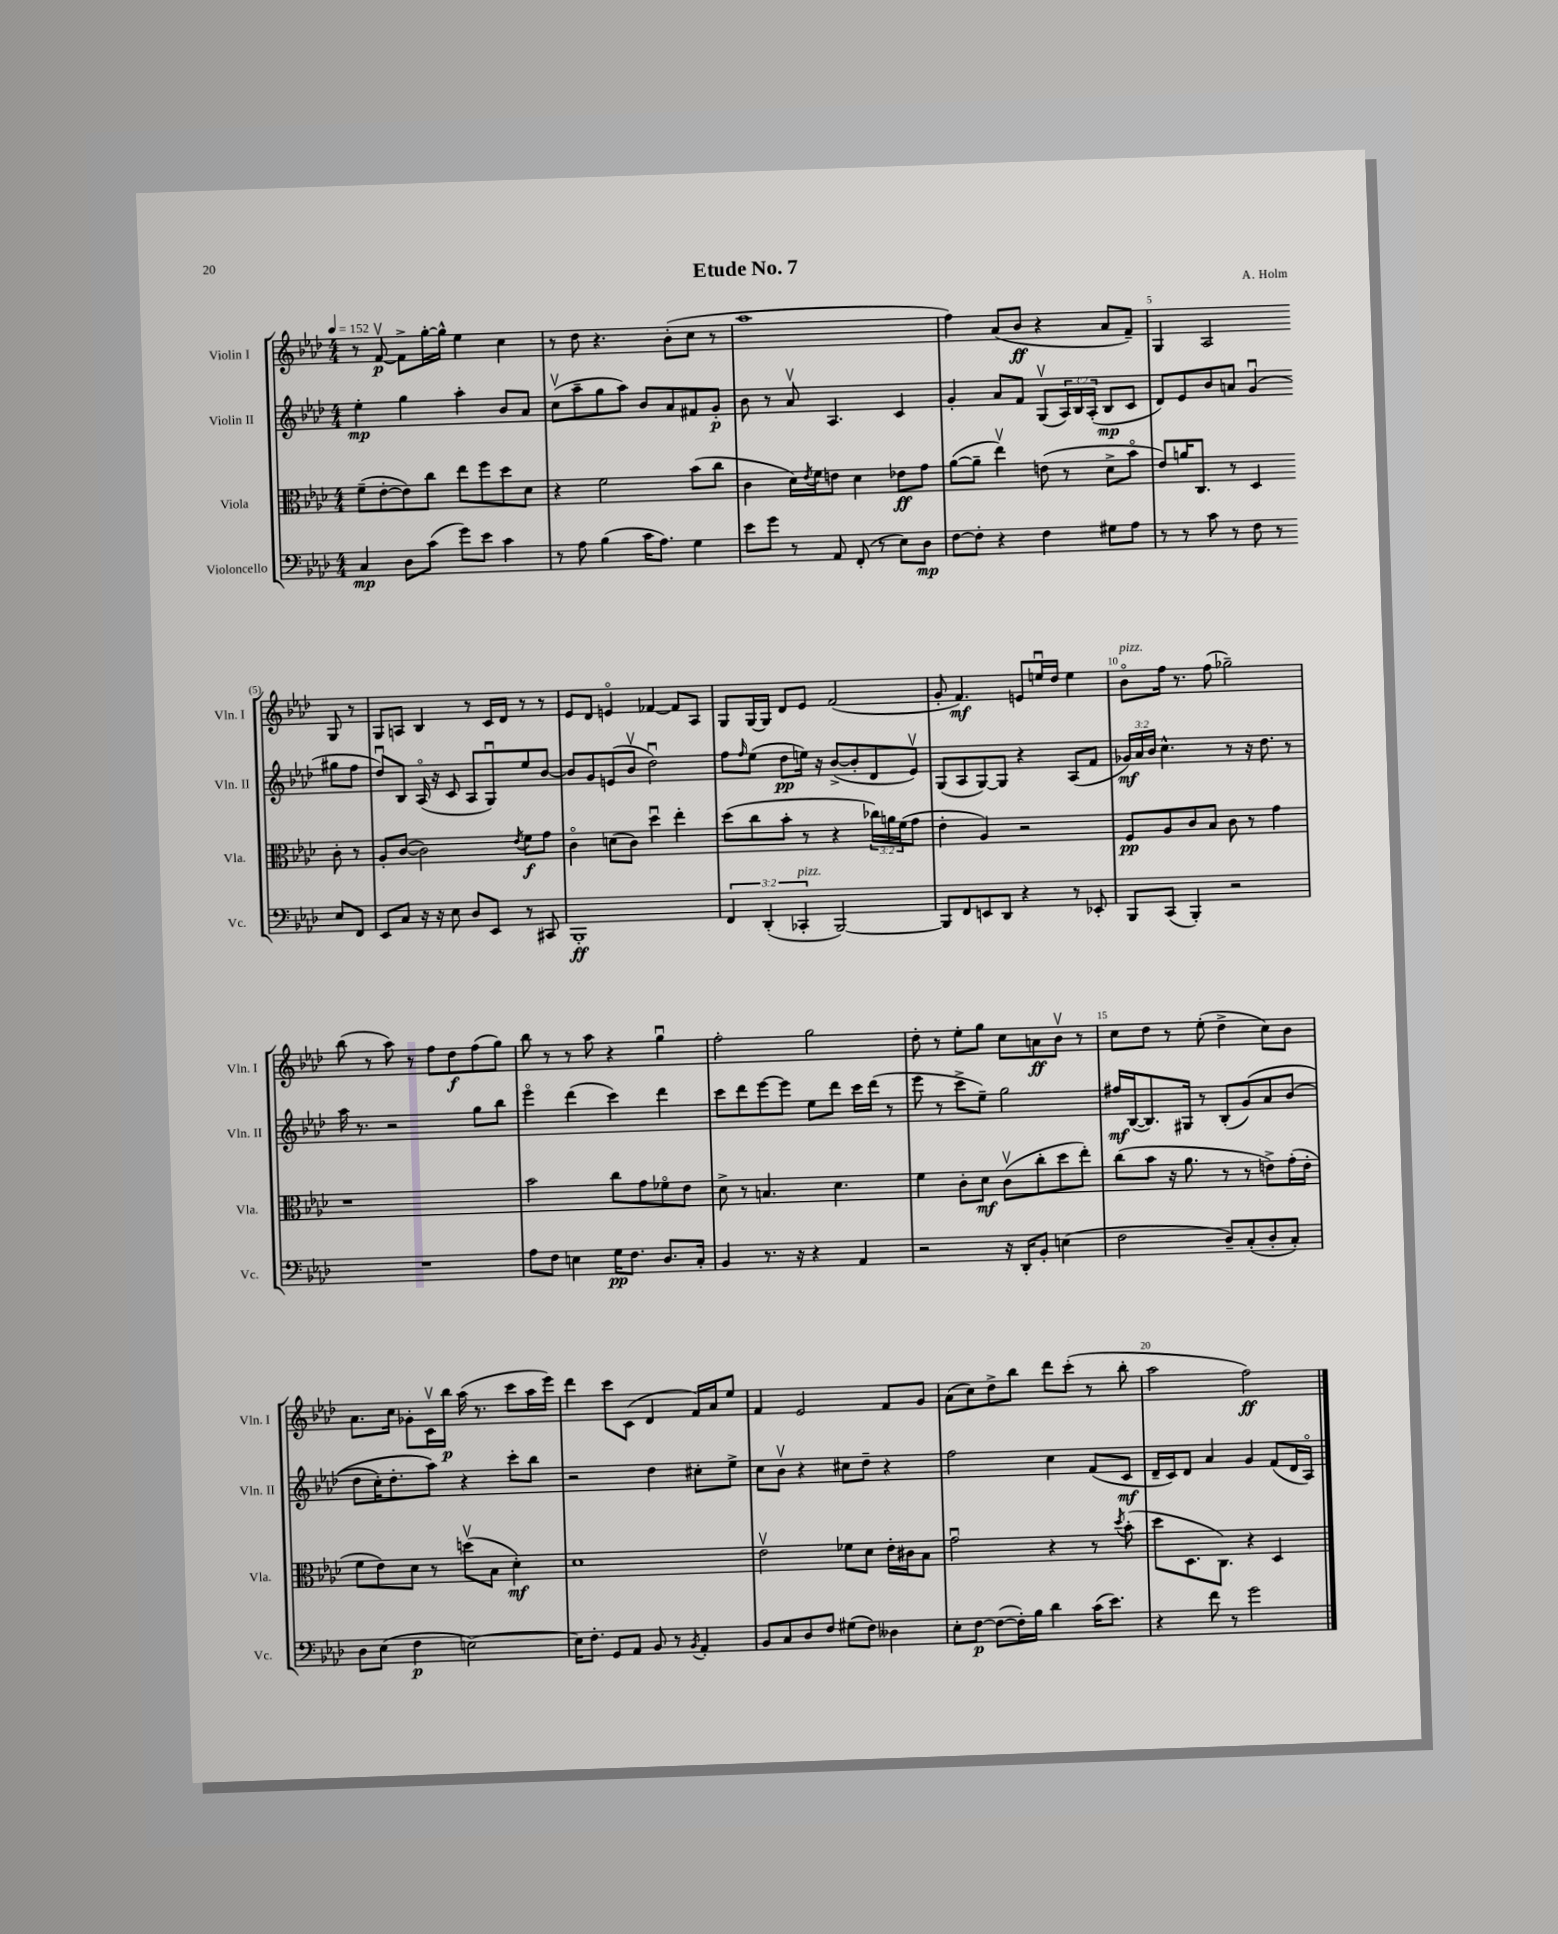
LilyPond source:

\header { title = "Etude No. 7" composer = "A. Holm" }
<<
\new StaffGroup <<
\new Staff = "s0" \with { instrumentName = "Violin I" shortInstrumentName = "Vln. I" } {
    \clef treble \key aes \major \numericTimeSignature \time 4/4 \tempo 4 = 152
    r8 f'8~\upbow\p f'8-> g''16~-. g''16-^ ees''4 c''4 |
    r8 des''8 r4. bes'8-.( c''8 r8 |
    aes''1 |
    f''4) aes'8( bes'8\ff r4 aes'8 f'8--) |
    g4 aes2 g8 r8 |
    g8 a8 bes4 r8 c'16 des'16 r8 r8 |
    ees'8 des'8 e'4\flageolet fes'4~ fes'8 aes8 |
    g8 g16~ g16 des'8 ees'8 f'2( |
    g'8-. f'4.\mf) e'8 e''16\downbow des''16 e''4 |
    bes'8\flageolet^\markup { \italic "pizz." } f''16 r8. f''8( ges''2--) |
    bes''8( r8 aes''8) r8 f''8 des''8\f f''8( g''8) |
    bes''8 r8 r8 aes''8 r4 g''4\downbow |
    f''2-. g''2 |
    des''8-. r8 ees''8-. g''8 c''8 a'8\ff bes'8\upbow r8 |
    c''8 des''8 r8 ees''8-.( des''4-> c''8) bes'8 |
    aes'8. c''16 ges'8-. c'16\upbow bes''16\p aes''16( r8. c'''8 aes''16 ees'''16) |
    des'''4 c'''8 c'8( des'4 f'16) aes'16 ees''8 |
    f'4 ees'2 f'8 g'8 |
    aes'8( c''8) des''8-> bes''8 des'''8 c'''8-.( r8 bes''8-. |
    aes''2 f''2\ff) \bar "|." |
}
\new Staff = "s1" \with { instrumentName = "Violin II" shortInstrumentName = "Vln. II" } {
    \clef treble \key aes \major \numericTimeSignature \time 4/4 \override Staff.TupletNumber.text = #tuplet-number::calc-fraction-text
    ees''4-.\mp g''4 aes''4-. bes'8 aes'8 |
    c''8\upbow( aes''8-- g''8 aes''8) bes'8 aes'8 fis'8 g'8-.\p |
    bes'8 r8 aes'8\upbow aes4. c'4 |
    g'4-. aes'8 f'8 g8\upbow( \tuplet 3/2 { aes16) bes16 aes16-.( } bes8\mp c'8 |
    des'8) ees'8 bes'8 a'8 g'4\downbow( gis''8 f''8 |
    des''8\downbow) bes8 aes16\flageolet( r16 c'8 aes8 g8\downbow) ees''8 bes'8~ |
    bes'8 g'8 e'8( bes'8\upbow des''2\downbow) |
    f''8 \grace { f''16 } ees''8( des''8\pp e''16) r16 bes'8~->( bes'8-. des'8 ees'8\upbow) |
    g8( aes8 g8~) g8 r4 aes8( f'8 |
    \tuplet 3/2 { ges'16\mf) aes'16 bes'16 } c''4.-^ r8 r16 des''8. r8 |
    aes''16 r8. r2 g''8 bes''8 |
    ees'''4\flageolet des'''4( c'''4) des'''4 |
    c'''8 des'''8 ees'''8~ ees'''8 ees''8 des'''8 c'''16 des'''16( r8 |
    ees'''8 r8 c'''8-> ees''8--) g''2 |
    fis''16\mf bes16~( bes8.) gis16 r8 bes8-.( g'8)\( aes'8 bes'8( |
    des''8 c''16-.) des''8.-. aes''8\) r4 c'''8-. bes''8 |
    r2 des''4 cis''8-. ees''8-> |
    c''8 bes'8\upbow r4 cis''8 des''8-- r4 |
    f''2 c''4 f'8( c'8\mf |
    des'16-- c'16) des'8 aes'4 g'4 f'8( des'16 aes16\flageolet) \bar "|." |
}
\new Staff = "s2" \with { instrumentName = "Viola" shortInstrumentName = "Vla." } {
    \clef alto \key aes \major \numericTimeSignature \time 4/4 \override Staff.TupletNumber.text = #tuplet-number::calc-fraction-text
    f'8--( ees'8~-. ees'8) c''8 ees''8 f''8 des''8 des'8 |
    r4 f'2 bes'8( c''8 |
    c'4 des'16) \acciaccatura { ees'8 } f'16 e'8 des'4 ees'8\ff g'8 |
    aes'8~( aes'8-- ees''4\upbow) e'8( r8 des'8-> bes'8\flageolet |
    ees'8) a'16 c8. r8 des4 c'8-. r8 |
    aes8-. c'8~( c'2) \acciaccatura { ees'8 } f'8\f g'8 |
    c'4\flageolet d'8( c'8) des''4\downbow ees''4-. |
    des''8( c''8 bes'8-. r8 r4 \tuplet 3/2 { ces''16) a'16 f'16( } g'8 |
    ees'4-. aes4) r2 |
    f8\pp aes8 c'8 bes8 c'8 r8 g'4 |
    r1 |
    bes'2 c''8 g'8 fes'8\flageolet ees'8 |
    des'8-> r8 b4. des'4. |
    f'4 c'8-. des'8\mf c'8\upbow( c''8-. des''8 ees''8-.) |
    c''8( bes'8 r16 aes'8. r8 r8 e'8->) g'16-.( e'16-. |
    f'8 ees'8) des'8 r8 d''8\upbow( bes8 des'4-.\mf) |
    des'1 |
    ees'2\upbow fes'8 des'8 ees'16-. cis'16 bes8 |
    g'2\downbow r4 r8 \acciaccatura { des''8 } bes'8-.( |
    des''8 des8. c8.) r4 des4 \bar "|." |
}
\new Staff = "s3" \with { instrumentName = "Violoncello" shortInstrumentName = "Vc." } {
    \clef bass \key aes \major \numericTimeSignature \time 4/4 \override Staff.TupletNumber.text = #tuplet-number::calc-fraction-text
    c4\mp des8 c'8( g'8) ees'8 c'4 |
    r8 aes8 bes4( c'16 aes8.) g4 |
    ees'8 g'8 r8 aes,8 f,8-.( r8 ees8) des8\mp |
    f8~ f8-. r4 f4 gis8 aes8 |
    r8 r8 c'8 r8 f8 r8 ees8 f,8 |
    ees,8 c8 r16 r16 ees8 des8 ees,8 r8 cis,8 |
    bes,,1-.\ff |
    \tuplet 3/2 { f,4 des,4-.( ces,4-.^\markup { \italic "pizz." } } bes,,2~) |
    bes,,8 f,8 e,8 des,8 r4 r8 ees,8-. |
    bes,,8 c,8( bes,,4-.) r2 |
    R1 |
    aes8 f8 e4 g16\pp f8. des8. c16-. |
    bes,4 r8. r16 r4 aes,4 |
    r2 r16 des,16-. bes,8-. e4( |
    f2 des8--) c8-.( des8-. c8-.) |
    des8 ees8( f4\p e2~) |
    e16 f8.-. g,8 aes,8 bes,8 r8 \acciaccatura { bes,8 } aes,4-. |
    bes,8 c8 des8 f8 gis8( f8) deses4 |
    ees8-. f8~\p f8~( f16-.) bes16 des'4 c'16( ees'8.) |
    r4 f'8 r8 g'2 \bar "|." |
}
>>
>>
\layout { \context { \Score \override BarNumber.break-visibility = ##(#f #t #t) barNumberVisibility = #(every-nth-bar-number-visible 5) } }
